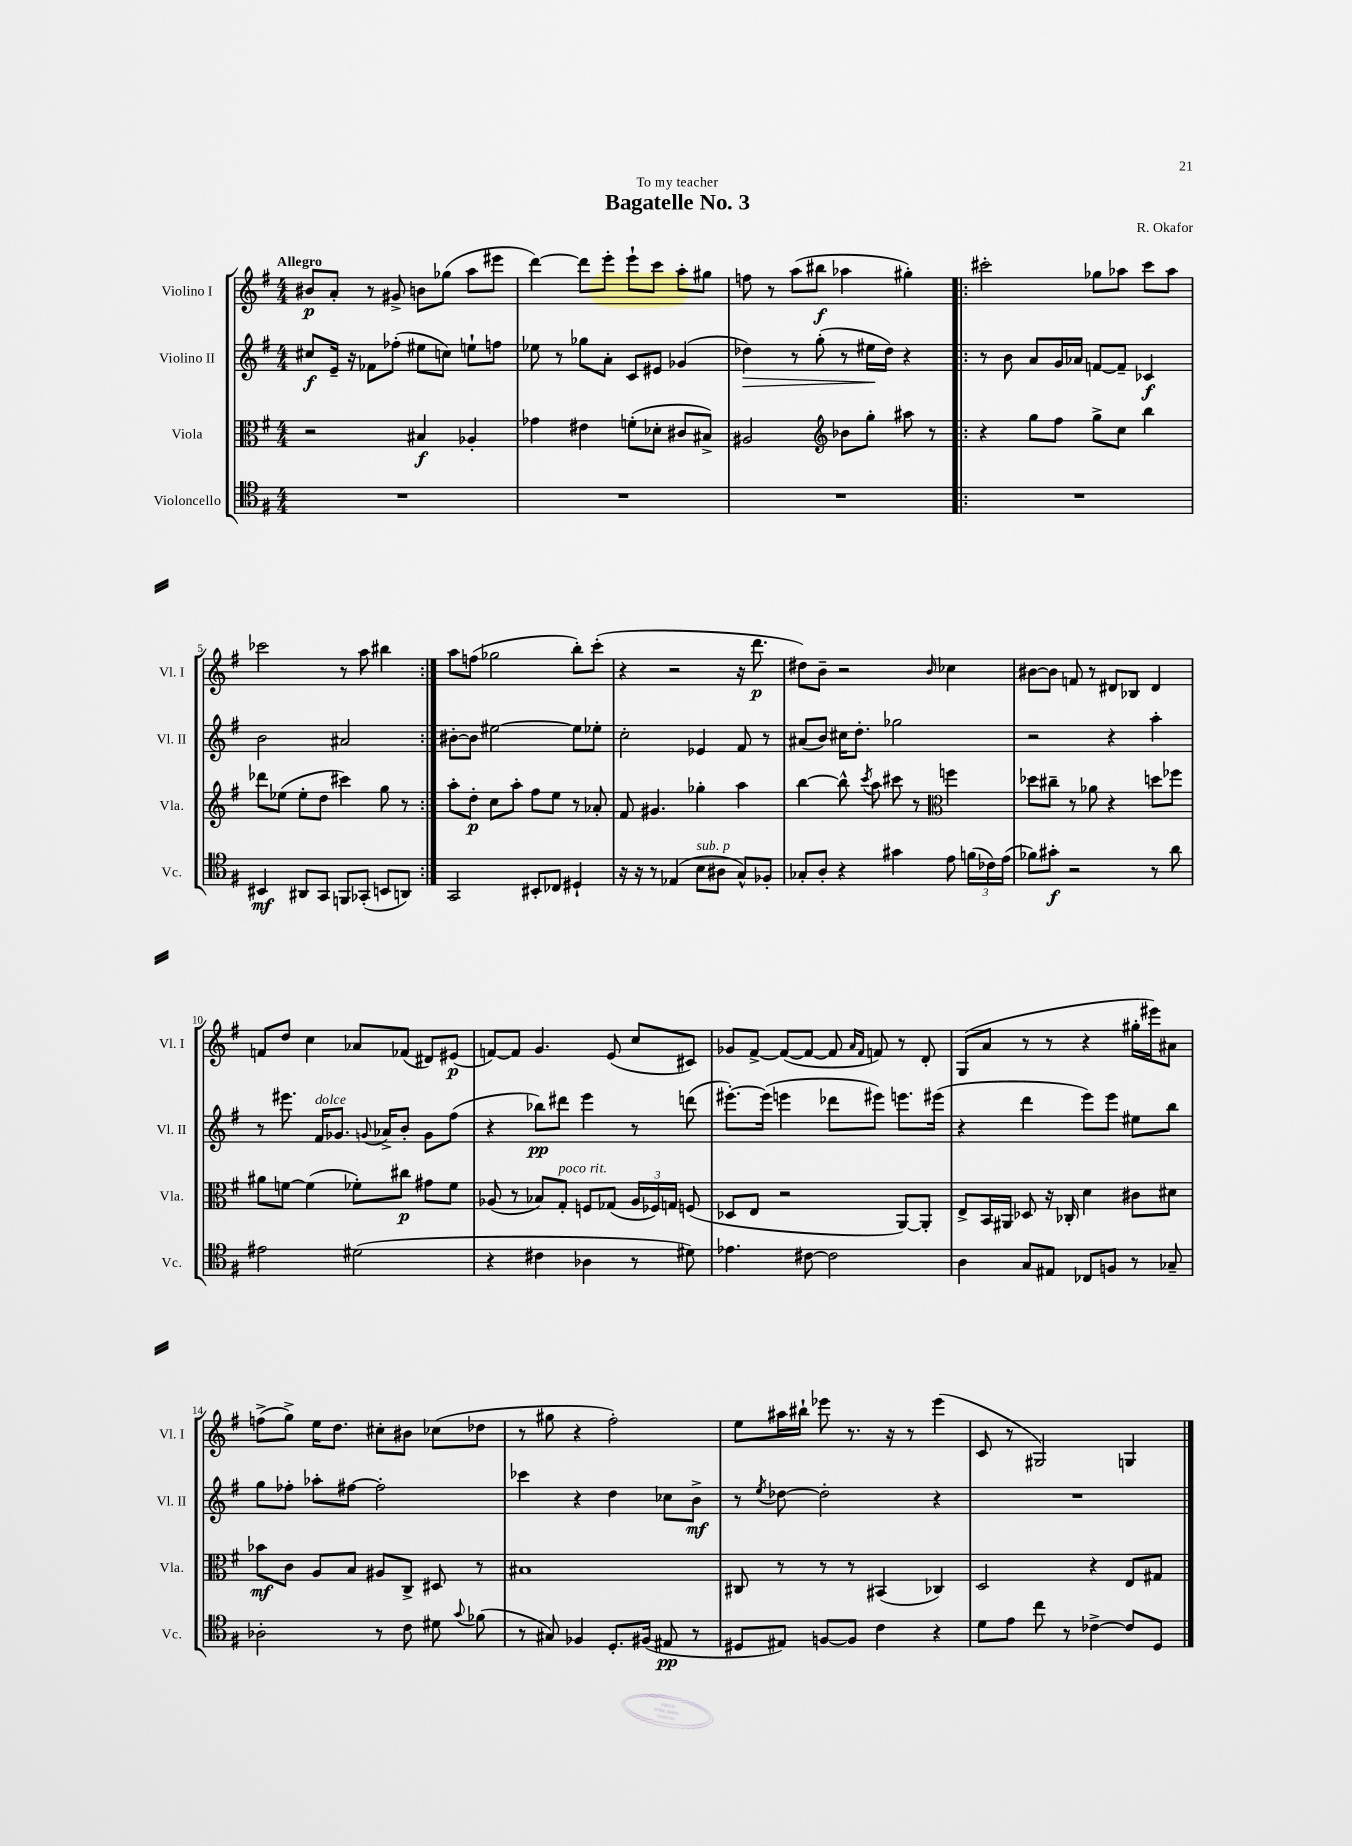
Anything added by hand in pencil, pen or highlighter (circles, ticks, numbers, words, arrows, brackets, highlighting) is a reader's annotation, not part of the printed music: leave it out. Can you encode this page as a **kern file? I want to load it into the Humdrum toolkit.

**kern	**dynam	**kern	**dynam	**kern	**dynam	**kern	**dynam
*part4	*part4	*part3	*part3	*part2	*part2	*part1	*part1
*staff4	*staff4	*staff3	*staff3	*staff2	*staff2	*staff1	*staff1
*I"Violoncello	*	*I"Viola	*	*I"Violino II	*	*I"Violino I	*
*I'Vc.	*	*I'Vla.	*	*I'Vl. II	*	*I'Vl. I	*
*clefC4	*	*clefC3	*	*clefG2	*	*clefG2	*
*k[f#]	*	*k[f#]	*	*k[f#]	*	*k[f#]	*
*M4/4	*	*M4/4	*	*M4/4	*	*M4/4	*
=1	=1	=1	=1	=1	=1	=1	=1
!	!	!	!	!	!	!LO:TX:a:B:t=Allegro	!
1r	.	2r	.	8cc#X/L	f	8b#X/L	p
.	.	.	.	16e~/Jk	.	8a'/J	.
.	.	.	.	16r	.	.	.
.	.	.	.	8f-X\L	.	8r	.
.	.	.	.	(8ff-X'\J	.	8g#X^/	.
.	.	4B#X/	f	8ee#X\L	.	8bn\L	.
.	.	.	.	8ccn\J)	.	(8gg-X\J	.
.	.	4A-X'/	.	8een`\L	.	8aa\L	.
.	.	.	.	8ffn\J	.	8eee#X\J	.
=2	=2	=2	=2	=2	=2	=2	=2
1r	.	4g-X\	.	8ee-X\	.	[4ddd\)	.
.	.	.	.	8r	.	.	.
.	.	4e#X\	.	8gg-X\L	.	8ddd\L]	.
.	.	.	.	8a'\J	.	8eee'\J	.
.	.	(8fn'\L	.	8c/L	.	8eee`\L	.
.	.	8d-X'\J	.	8e#X/J	.	8ccc\J	.
.	.	8c#X/L	.	(4g-X/	.	8aa'\L	.
.	.	8B#X^/J)	.	.	.	8gg#X\J	.
=3	=3	=3	=3	=3	=3	=3	=3
!	!	!	!	!	!LO:HP:b	!	!
1r	.	2A#X/	.	4dd-X\)	>	8ffn\	.
.	.	.	.	.	.	8r	.
.	.	.	.	8r	.	(8aa\L	.
.	.	.	.	(8gg'\	.	8bb#X\J	f
*	*	*clefG2	*	*	*	*	*
.	.	8b-X\L	.	8r	.	4aa-X\	.
.	.	8gg'\J	.	16ee#X\LL	.	.	.
.	.	.	.	16dd-\JJ)	]	.	.
.	.	8aa#X\	.	4r	.	4gg#X'\)	.
.	.	8r	.	.	.	.	.
=4!|:	=4!|:	=4!|:	=4!|:	=4!|:	=4!|:	=4!|:	=4!|:
1r	.	4r	.	8r	.	2ccc#X'\	.
.	.	.	.	8b\	.	.	.
.	.	8gg\L	.	8a/L	.	.	.
.	.	8ff#\J	.	16g/L	.	.	.
.	.	.	.	16a-X/JJ	.	.	.
.	.	8gg^\L	.	[8fn/L	.	8gg-X\L	.
.	.	8cc\J	.	8f~/J]	.	8aa-X\J	.
.	.	4bb\	.	4c-X/	f	8ccc#\L	.
.	.	.	.	.	.	8aa-\J	.
!!LO:LB:g=z
=5	=5	=5	=5	=5	=5	=5	=5
4BB#X/	mf	8ddd-X\L	.	2b\	.	2ccc-X\	.
.	.	(8ee-X\J	.	.	.	.	.
8AA#X/L	.	8ee-'\L	.	.	.	.	.
8GG/J	.	8dd\J	.	.	.	.	.
8FFn/L	.	4ccc#X\)	.	2a#X/	.	8r	.
(8GG-X'/J	.	.	.	.	.	8aa\	.
8BBn/L	.	8gg\	.	.	.	4bb#X\	.
8AAn/J)	.	8r	.	.	.	.	.
=6:|!	=6:|!	=6:|!	=6:|!	=6:|!	=6:|!	=6:|!	=6:|!
2GG/	.	8aa'\L	.	[8b#X'\L	.	8aa\L	.
.	.	8dd'\J	p	8b#\J]	.	(8ffn\J	.
.	.	8cc\L	.	[2ee#X\	.	2gg-X\	.
.	.	8aa'\J	.	.	.	.	.
8BB#X'/L	.	8ff#\L	.	.	.	.	.
8C-X/J	.	8ee\J	.	.	.	.	.
4D#X`/	.	8r	.	8ee#\L]	.	8bb'\L)	.
.	.	8a-X'/	.	8ee-X'\J	.	(8ccc'\J	.
=7	=7	=7	=7	=7	=7	=7	=7
16r	.	8f#/	.	2cc'\	.	4r	.
16r	.	.	.	.	.	.	.
8r	.	4.g#X/	.	.	.	.	.
(4E-X/	.	.	.	.	.	2r	.
!LO:TX:a:i:t=sub. p	!	!	!	!	!	!	!
8B\L	.	4gg-X'\	.	4e-X/	.	.	.
8A#X\J	.	.	.	.	.	.	.
8G^^/L)	.	4aa\	.	8f#/	.	16r	.
.	.	.	.	.	.	8.ddd\	p
8F-X'/J	.	.	.	8r	.	.	.
=8	=8	=8	=8	=8	=8	=8	=8
8G-X'/L	.	[4bb\	.	(8a#X/L	.	8dd#X\L)	.
8A'/J	.	.	.	8b/J)	.	8b~\J	.
4r	.	8bb^^\]	.	16cc#X\KL	.	2r	.
.	.	.	.	8.dd'\J	.	.	.
.	.	8qccc/	.	.	.	.	.
.	.	8aa\	.	.	.	.	.
4g#X\	.	8ccc#X\	.	2gg-X\	.	.	.
.	.	8r	.	.	.	.	.
*	*	*clefC3	*	*	*	*	*
.	.	.	.	.	.	16qqb/	.
8e\	.	4ffn\	.	.	.	4cc-X\	.
(24fn\LL	.	.	.	.	.	.	.
24c-X\)	.	.	.	.	.	.	.
(24e\JJ	.	.	.	.	.	.	.
=9	=9	=9	=9	=9	=9	=9	=9
8f-X\L)	.	8dd-X\L	.	2r	.	[8b#X\L	.
8g#X'\J	f	8cc#X~\J	.	.	.	8b#\J]	.
2r	.	8r	.	.	.	8fn/	.
.	.	8a-X\	.	.	.	8r	.
.	.	4r	.	4r	.	8d#X/L	.
.	.	.	.	.	.	8B-X/J	.
8r	.	8ddn\L	.	4aa'\	.	4d#/	.
8a\	.	8ff-X\J	.	.	.	.	.
!!LO:LB:g=z
=10	=10	=10	=10	=10	=10	=10	=10
2e#X\	.	8a#X\L	.	8r	.	8fn/L	.
.	.	[8fn\J	.	8.eee#X\	.	8dd/J	.
.	.	(4f\]	.	.	.	4cc\	.
!	!	!	!	!LO:TX:a:i:t=dolce	!	!	!
.	.	.	.	16f#/KL	.	.	.
.	.	.	.	8.g-X/J	.	.	.
(2d#X\	.	8f-X'\L)	.	.	.	8a-X/L	.
.	.	.	.	8qqgn/	.	.	.
.	.	.	.	16a-X^/KL	.	.	.
.	.	8cc#X\J	p	8b'/J	.	(8f-X/J	.
.	.	8g#X\L	.	8g\L	.	8d#X/L)	.
.	.	8f-\J	.	(8ff#\J	.	(8e#X/J	p
=11	=11	=11	=11	=11	=11	=11	=11
4r	.	(8A-X/	.	4r	.	[8fn/L)	.
.	.	8r	.	.	.	8f/J]	.
4c#X\	.	8B-X/L)	.	8bb-X\L)	pp	4.g/	.
!	!	!LO:TX:a:i:t=poco rit.	!	!	!	!	!
.	.	8G'/J	.	8ddd#X\J	.	.	.
4A-X\	.	8Fn/L	.	4eee\	.	.	.
.	.	(8G-X/J	.	.	.	(8e/	.
8r	.	24A-/LL	.	8r	.	8cc/L	.
.	.	24F-X/)	.	.	.	.	.
.	.	24Gn/JJ	.	.	.	.	.
8d#X\)	.	(8Fn/	.	(8dddn\	.	8c#X/J)	.
=12	=12	=12	=12	=12	=12	=12	=12
4.e-X\	.	8D-X/L	.	[8.eee#X'\L)	.	8g-X/L	.
.	.	8E/J	.	.	.	[8f#^/J	.
.	.	.	.	(16eee#\Jk]	.	.	.
.	.	2r	.	4eeen\	.	(8f#/L_	.
[8c#X\	.	.	.	.	.	8f#/J_	.
2c#\]	.	.	.	8ddd-X\L	.	8f#/]	.
.	.	.	.	.	.	16qqa/LL	.
.	.	.	.	.	.	16qqf#/JJ	.
.	.	.	.	8eee#X\J)	.	8fn/)	.
.	.	[8AA/L)	.	8.eeen\L	.	8r	.
.	.	8AA'/J]	.	.	.	8d'/	.
.	.	.	.	(16eee#X\Jk	.	.	.
=13	=13	=13	=13	=13	=13	=13	=13
4A\	.	8E^/L	.	4r	.	(8G/L	.
.	.	16BB/L	.	.	.	8a/J	.
.	.	16AA#X/JJ	.	.	.	.	.
8G/L	.	8D-X/	.	4ddd\	.	8r	.
8E#X/J	.	16r	.	.	.	8r	.
.	.	16C-X'/	.	.	.	.	.
8C-X/L	.	4d\	.	8eee\L)	.	4r	.
8Fn/J	.	.	.	8eee\J	.	.	.
8r	.	8c#X\L	.	8ee#X\L	.	16gg#X'\LL	.
.	.	.	.	.	.	16eee#X\J)	.
8G-X~/	.	8d#X\J	.	8bb\J	.	8a#X\J	.
!!LO:LB:g=z
=14	=14	=14	=14	=14	=14	=14	=14
2A-X'\	.	8b-X\L	mf	8gg\L	.	(8ffn^\L	.
.	.	8c\J	.	8ff-X'\J	.	8gg^\J)	.
.	.	8A/L	.	8aa-X'\L	.	16ee\KL	.
.	.	.	.	.	.	8.dd\J	.
.	.	8B/J	.	[8ff#X\J	.	.	.
8r	.	8A#X/L	.	2ff#'\]	.	8cc#X'\L	.
8c\	.	8C^/J	.	.	.	8b#X\J	.
8d#X\	.	8D#X/	.	.	.	(8cc-X\L	.
8qqg/	.	.	.	.	.	.	.
(8f-X\	.	8r	.	.	.	8dd-X\J	.
=15	=15	=15	=15	=15	=15	=15	=15
8r	.	1B#X	.	4ccc-X\	.	8r	.
8G#X/)	.	.	.	.	.	8gg#X\	.
4F-X/	.	.	.	4r	.	4r	.
8.D'/L	.	.	.	4dd\	.	2ff#'\)	.
(16F#X/Jk	.	.	.	.	.	.	.
8E#X/	pp	.	.	8cc-X\L	.	.	.
8r	.	.	.	8b^\J	mf	.	.
=16	=16	=16	=16	=16	=16	=16	=16
8D#X/L	.	8C#X/	.	8r	.	8ee\L	.
.	.	.	.	8qee/	.	.	.
8E#X/J)	.	8r	.	[8dd-X\	.	16aa#X\L	.
.	.	.	.	.	.	16bb#X`\JJ	.
[8Fn/L	.	8r	.	2dd-'\]	.	8eee-X\	.
8F/J]	.	8r	.	.	.	8.r	.
4c\	.	(4BB#X/	.	.	.	.	.
.	.	.	.	.	.	16r	.
.	.	.	.	.	.	8r	.
4r	.	4C-X/)	.	4r	.	(4eee-\	.
=17	=17	=17	=17	=17	=17	=17	=17
8d\L	.	2D/	.	1r	.	8c/	.
8e\J	.	.	.	.	.	8r	.
8cc\	.	.	.	.	.	2G#X/)	.
8r	.	.	.	.	.	.	.
[4c-X^\	.	4r	.	.	.	.	.
8c-/L]	.	8E/L	.	.	.	4Gn/	.
8D/J	.	8G#X/J	.	.	.	.	.
==	==	==	==	==	==	==	==
*-	*-	*-	*-	*-	*-	*-	*-
